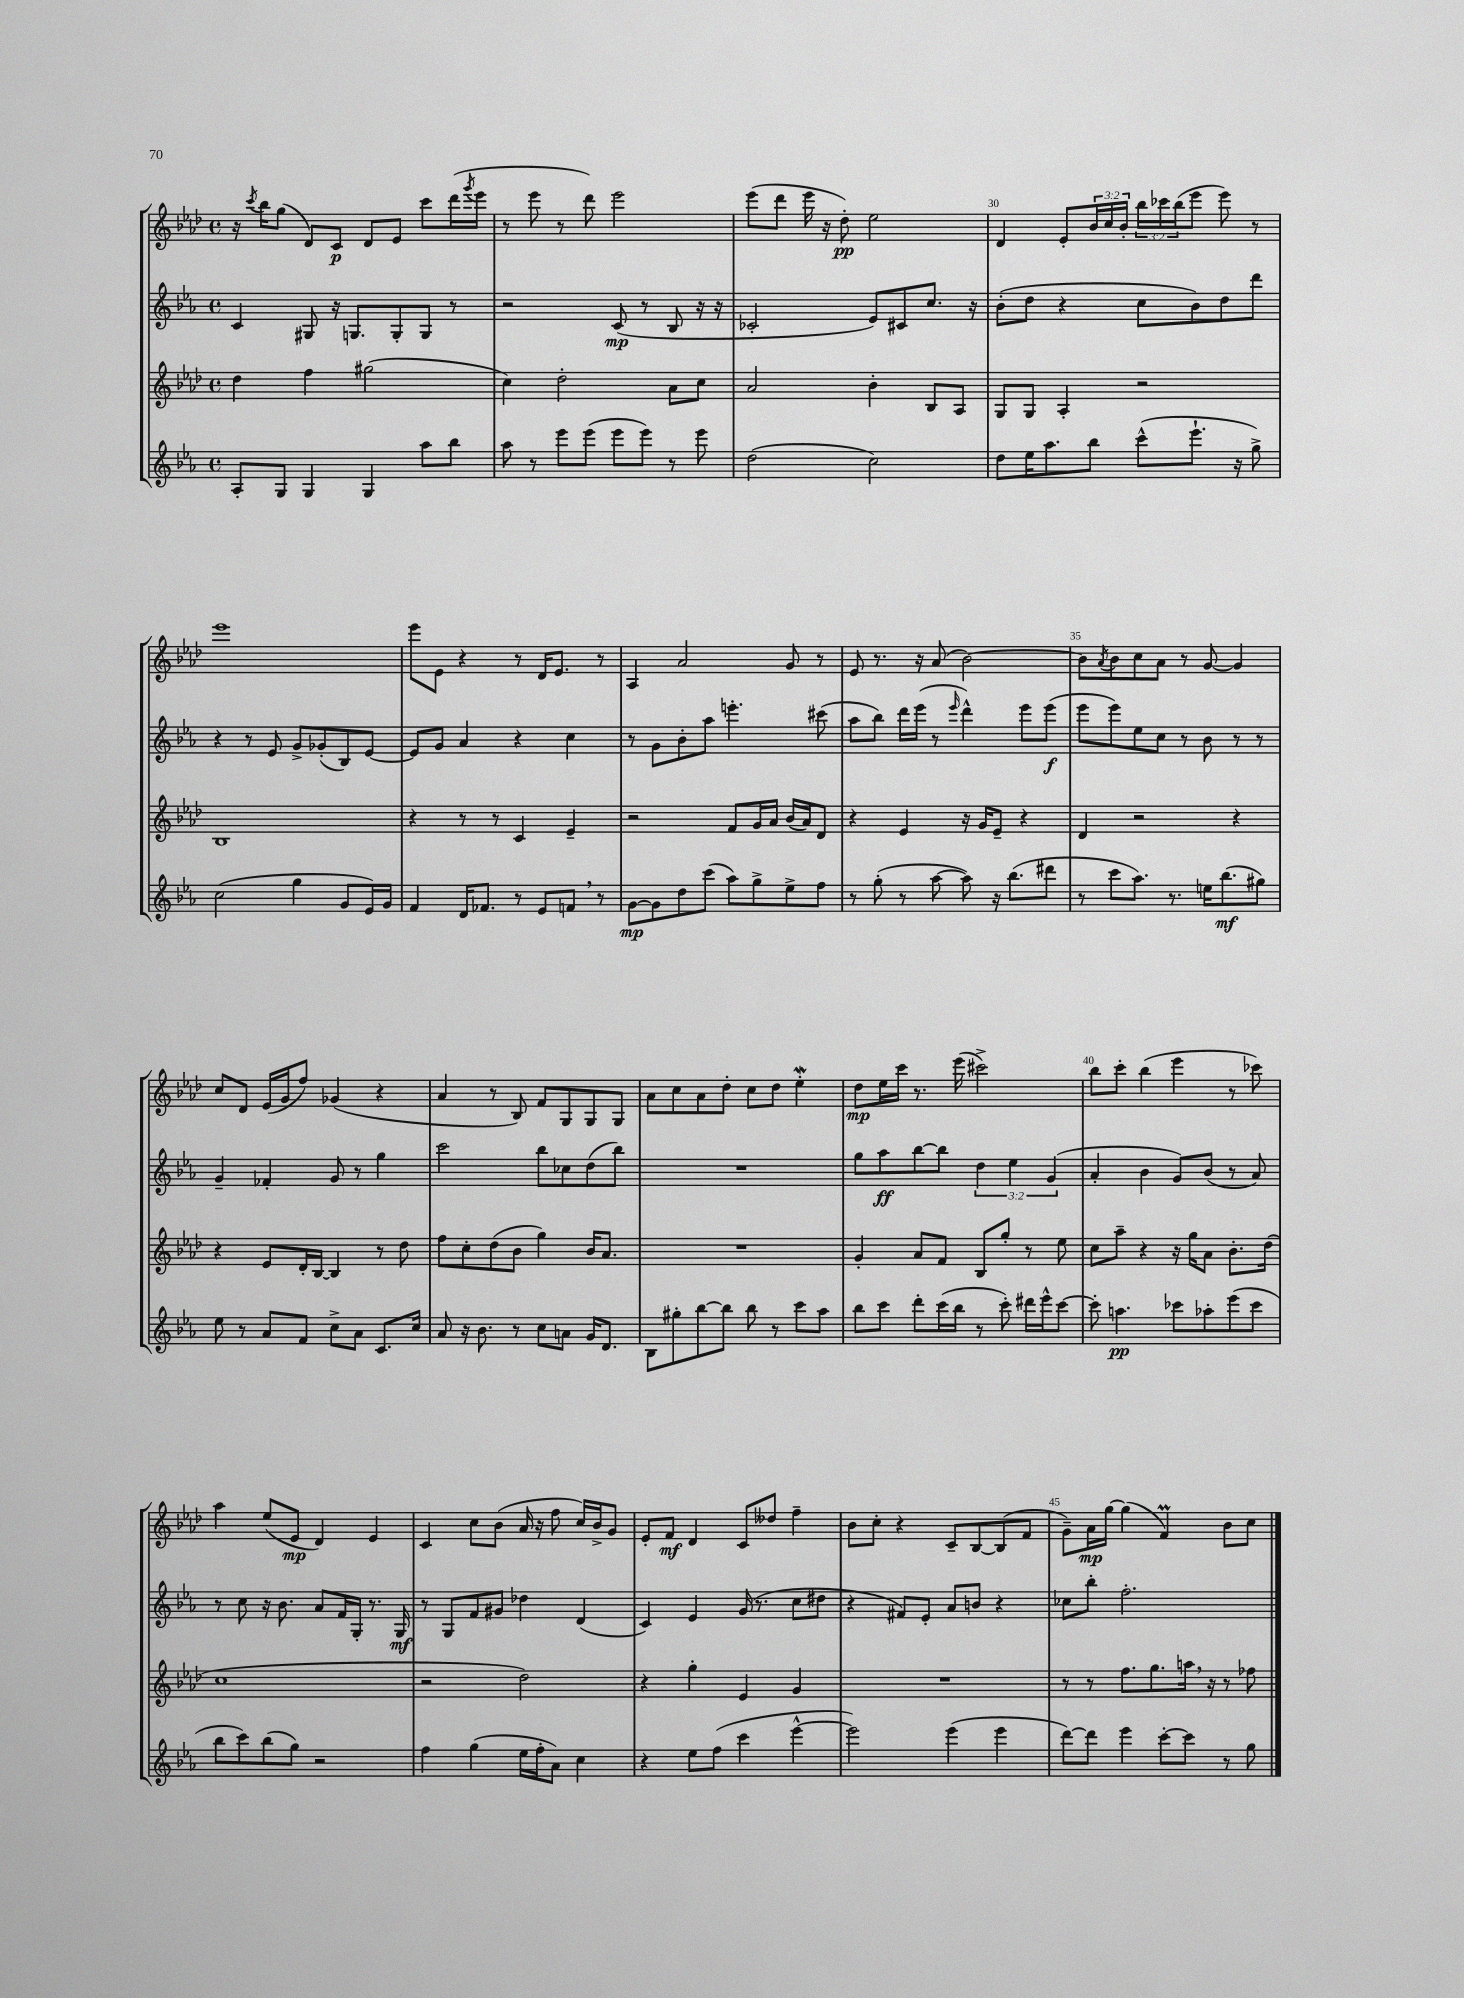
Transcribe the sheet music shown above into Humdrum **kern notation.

**kern	**dynam	**kern	**kern	**dynam	**kern	**dynam
*part4	*part4	*part3	*part2	*part2	*part1	*part1
*staff4	*staff4	*staff3	*staff2	*staff2	*staff1	*staff1
*clefG2	*	*clefG2	*clefG2	*	*clefG2	*
*k[b-e-a-]	*	*k[b-e-a-d-]	*k[b-e-a-]	*	*k[b-e-a-d-]	*
*M4/4	*	*M4/4	*M4/4	*	*M4/4	*
*met(c)	*	*met(c)	*met(c)	*	*met(c)	*
=27	=27	=27	=27	=27	=27	=27
8A-'/L	.	4dd-\	4c/	.	16r	.
.	.	.	.	.	8qccc/	.
.	.	.	.	.	16bb-\KL	.
8G/J	.	.	.	.	(8gg\J	.
4G/	.	4ff\	8G#X/	.	8d-/L)	.
.	.	.	16r	.	8c/J	p
.	.	.	8.Gn/L	.	.	.
4G/	.	(2gg#X\	.	.	8d-/L	.
.	.	.	8G'/	.	8e-/J	.
8aa-\L	.	.	8G/J	.	8ccc\L	.
8bb-\J	.	.	8r	.	(16ddd-\L	.
.	.	.	.	.	8qggg/	.
.	.	.	.	.	16eee-\JJ	.
=28	=28	=28	=28	=28	=28	=28
8aa-\	.	4cc\)	2r	.	8r	.
8r	.	.	.	.	8eee-\	.
8eee-\L	.	2dd-'\	.	.	8r	.
(8eee-\J	.	.	.	.	8ddd-\)	.
8eee-\L	.	.	(8c/	mp	2eee-\	.
8eee-\J)	.	.	8r	.	.	.
8r	.	8a-\L	8B-/	.	.	.
8eee-\	.	8cc\J	16r	.	.	.
.	.	.	16r	.	.	.
=29	=29	=29	=29	=29	=29	=29
(2dd\	.	2a-/	2c-X'/	.	(8eee-\L	.
.	.	.	.	.	8ddd-\J	.
.	.	.	.	.	16eee-\	.
.	.	.	.	.	16r	.
.	.	.	.	.	8dd-'\)	pp
2cc\)	.	4b-'\	8e-/L)	.	2ee-\	.
.	.	.	8c#X/	.	.	.
.	.	8B-/L	8.cc/J	.	.	.
.	.	8A-/J	.	.	.	.
.	.	.	16r	.	.	.
=30	=30	=30	=30	=30	=30	=30
8dd\L	.	8G/L	(8b-'\L	.	4d-/	.
16ee-\K	.	8G/J	8dd\J	.	.	.
8.aa-\	.	.	.	.	.	.
.	.	4A-'/	4r	.	8e-'/L	.
8bb-\J	.	.	.	.	24b-/L	.
.	.	.	.	.	24cc/	.
.	.	.	.	.	24b-'/JJ	.
(8ccc^^\L	.	2r	8cc\L	.	24bb-\LL	.
.	.	.	.	.	24ccc-X\	.
.	.	.	.	.	(24bb-\J	.
8.eee-`\J	.	.	8b-\)	.	8eee-\J	.
.	.	.	8dd\	.	8eee-\)	.
16r	.	.	.	.	.	.
8gg^\)	.	.	8ddd\J	.	8r	.
!!LO:LB:g=z
=31	=31	=31	=31	=31	=31	=31
(2cc\	.	1B-	4r	.	1eee-	.
.	.	.	8r	.	.	.
.	.	.	8e-/	.	.	.
4gg\	.	.	8g^/L	.	.	.
.	.	.	(8g-X'/	.	.	.
8g/L	.	.	8B-/)	.	.	.
16e-/L)	.	.	[8e-/J	.	.	.
16g/JJ	.	.	.	.	.	.
=32	=32	=32	=32	=32	=32	=32
4f/	.	4r	8e-/L]	.	8eee-\L	.
.	.	.	8g/J	.	8e-\J	.
16d/KL	.	8r	4a-/	.	4r	.
8.f-X/J	.	.	.	.	.	.
.	.	8r	.	.	.	.
8r	.	4c/	4r	.	8r	.
8e-/L	.	.	.	.	16d-/KL	.
.	.	.	.	.	8.e-/J	.
8fn,/J	.	4e-~/	4cc\	.	.	.
8r	.	.	.	.	8r	.
=33	=33	=33	=33	=33	=33	=33
[8g\L	mp	2r	8r	.	4A-/	.
8g\]	.	.	8g\L	.	.	.
8dd\	.	.	8b-'\	.	2a-/	.
(8ccc\J	.	.	8aa-\J	.	.	.
8aa-\L)	.	8f/L	4.eeen'\	.	.	.
8gg^\	.	16g/L	.	.	.	.
.	.	16a-/JJ	.	.	.	.
8ee-^\	.	(16b-/LL	.	.	8g/	.
.	.	16a-/J)	.	.	.	.
8ff\J	.	8d-/J	(8ccc#X\	.	8r	.
=34	=34	=34	=34	=34	=34	=34
8r	.	4r	8aa-\L	.	8e-/	.
(8gg'\	.	.	8bb-\J)	.	8.r	.
8r	.	4e-/	16ddd\LL	.	.	.
.	.	.	(16eee-\JJ	.	16r	.
[8aa-\	.	.	8r	.	(8a-/	.
.	.	.	16qqeee-/	.	.	.
8aa-\])	.	16r	4ddd^^\)	.	[2b-\)	.
.	.	16g/KL	.	.	.	.
16r	.	8e-~/J	.	.	.	.
(8.bb-\L	.	.	.	.	.	.
.	.	4r	8eee-\L	.	.	.
8ddd#X\J	.	.	(8eee-\J	f	.	.
=35	=35	=35	=35	=35	=35	=35
8r	.	4d-/	8eee-\L	.	8b-\L]	.
.	.	.	.	.	8qa-/	.
8ccc\L	.	.	8eee-\)	.	8b-\	.
8.aa-\J)	.	2r	8ee-\	.	8cc\	.
.	.	.	8cc\J	.	8a-\J	.
8.r	.	.	.	.	.	.
.	.	.	8r	.	8r	.
16een\KL	.	.	8b-\	.	[8g/	.
(8.bb-\	mf	.	.	.	.	.
.	.	4r	8r	.	4g/]	.
8gg#X\J)	.	.	8r	.	.	.
!!LO:LB:g=z
=36	=36	=36	=36	=36	=36	=36
8ee-\	.	4r	4g~/	.	8cc/L	.
8r	.	.	.	.	8d-/J	.
8a-/L	.	8e-/L	4f-X'/	.	(16e-/LL	.
.	.	.	.	.	16g/J	.
8f/J	.	16d-'/L	.	.	8ff/J)	.
.	.	[16B-/JJ	.	.	.	.
8cc^\L	.	4B-/]	8g/	.	(4g-X/	.
8a-\J	.	.	8r	.	.	.
8.c/L	.	8r	4gg\	.	4r	.
.	.	8dd-\	.	.	.	.
16cc/Jk	.	.	.	.	.	.
=37	=37	=37	=37	=37	=37	=37
8a-/	.	8ff\L	2ccc\	.	4a-/	.
16r	.	8cc'\	.	.	.	.
8.b-\	.	.	.	.	.	.
.	.	(8dd-\	.	.	8r	.
8r	.	8b-\J	.	.	8B-/)	.
8cc\L	.	4gg\)	8bb-\L	.	8f/L	.
8an\J	.	.	8cc-X\	.	8G/	.
16g/KL	.	16b-/KL	(8dd\	.	8G/	.
8.d/J	.	8.a-/J	.	.	.	.
.	.	.	8bb-\J)	.	8G/J	.
=38	=38	=38	=38	=38	=38	=38
8B-\L	.	1r	1r	.	8a-\L	.
8gg#X'\	.	.	.	.	8cc\	.
[8bb-\	.	.	.	.	8a-\	.
8bb-\J]	.	.	.	.	8dd-'\J	.
8bb-\	.	.	.	.	8cc\L	.
8r	.	.	.	.	8dd-\J	.
8ccc\L	.	.	.	.	4ee-W'\	.
8aa-\J	.	.	.	.	.	.
=39	=39	=39	=39	=39	=39	=39
8bb-\L	.	4g'/	8gg\L	.	8dd-\L	mp
8ccc\J	.	.	8aa-\	ff	16ee-\L	.
.	.	.	.	.	16ccc\JJ	.
8ddd'\L	.	8a-/L	[8bb-\	.	8.r	.
(16ccc\L	.	8f/J	8bb-\J]	.	.	.
16bb-\JJ	.	.	.	.	(16eee-\	.
8r	.	8B-/L	6dd\	.	2ccc#X^\)	.
8ccc'\)	.	8gg'/J	.	.	.	.
.	.	.	6ee-\	.	.	.
16ddd#X\LL	.	8r	.	.	.	.
16eee-^^\J	.	.	.	.	.	.
.	.	.	(6g/	.	.	.
[8ccc\J	.	8ee-\	.	.	.	.
=40	=40	=40	=40	=40	=40	=40
8ccc'\]	.	8cc\L	4a-'/	.	8bb-\L	.
4.aan\	pp	8aa-~\J	.	.	8ccc'\J	.
.	.	4r	4b-\	.	(4bb-\	.
8ccc-X\L	.	16r	8g/L)	.	4eee-\	.
.	.	16gg\KL	.	.	.	.
8aa-X'\	.	8a-\J	(8b-/J	.	.	.
(8eee-\	.	8.b-'\L	8r	.	8r	.
8ccc-\J	.	.	8a-/)	.	8ccc-X\)	.
.	.	(16dd-\Jk	.	.	.	.
!!LO:LB:g=z
=41	=41	=41	=41	=41	=41	=41
8bb-\L	.	1cc	8r	.	4aa-\	.
8ccc\)	.	.	8cc\	.	.	.
(8bb-\	.	.	16r	.	(8ee-/L	.
.	.	.	8.b-\	.	.	.
8gg\J)	.	.	.	.	8e-/J	mp
2r	.	.	8a-/L	.	4d-/)	.
.	.	.	16f/L	.	.	.
.	.	.	16G'/JJ	.	.	.
.	.	.	8.r	.	4e-/	.
.	.	.	16G/	mf	.	.
=42	=42	=42	=42	=42	=42	=42
4ff\	.	2r	8r	.	4c/	.
.	.	.	8G/L	.	.	.
(4gg\	.	.	8f/	.	8cc\L	.
.	.	.	8g#X/J	.	(8b-\J	.
16ee-\LL	.	2dd-\)	4dd-X\	.	16a-/	.
16ff'\J	.	.	.	.	16r	.
8a-\J)	.	.	.	.	8ff\	.
4cc\	.	.	(4d/	.	16cc/LL)	.
.	.	.	.	.	16b-^/J	.
.	.	.	.	.	8g/J	.
=43	=43	=43	=43	=43	=43	=43
4r	.	4r	4c/)	.	8e-'/L	.
.	.	.	.	.	8f/J	mf
8ee-\L	.	4gg'\	4e-/	.	4d-/	.
(8ff\J	.	.	.	.	.	.
4ccc\	.	4e-/	(16g/	.	8c/L	.
.	.	.	8.r	.	.	.
.	.	.	.	.	8dd--X/J	.
[4eee-^^\	.	4g/	8cc\L	.	4ff~\	.
.	.	.	8dd#X\J	.	.	.
=44	=44	=44	=44	=44	=44	=44
2eee-\])	.	1r	4r	.	8b-\L	.
.	.	.	.	.	8cc'\J	.
.	.	.	8f#X/L)	.	4r	.
.	.	.	8e-'/J	.	.	.
(4eee-\	.	.	8a-/L	.	8c~/L	.
.	.	.	8bn/J	.	[8B-/	.
4eee-\	.	.	4r	.	(8B-/]	.
.	.	.	.	.	8f/J	.
=45	=45	=45	=45	=45	=45	=45
[8ddd\L)	.	8r	8cc-X\L	.	8g~\L)	.
8ddd\J]	.	8r	8bb-'\J	.	16a-\L	mp
.	.	.	.	.	[16gg\JJ	.
4eee-\	.	8.ff\L	2.ff'\	.	(4gg\]	.
.	.	8.gg\	.	.	.	.
[8ccc'\L	.	.	.	.	4fM/)	.
8ccc\J]	.	16aan,\Jk	.	.	.	.
.	.	16r	.	.	.	.
8r	.	8r	.	.	8b-\L	.
8gg\	.	8ff-X\	.	.	8cc\J	.
==	==	==	==	==	==	==
*-	*-	*-	*-	*-	*-	*-
